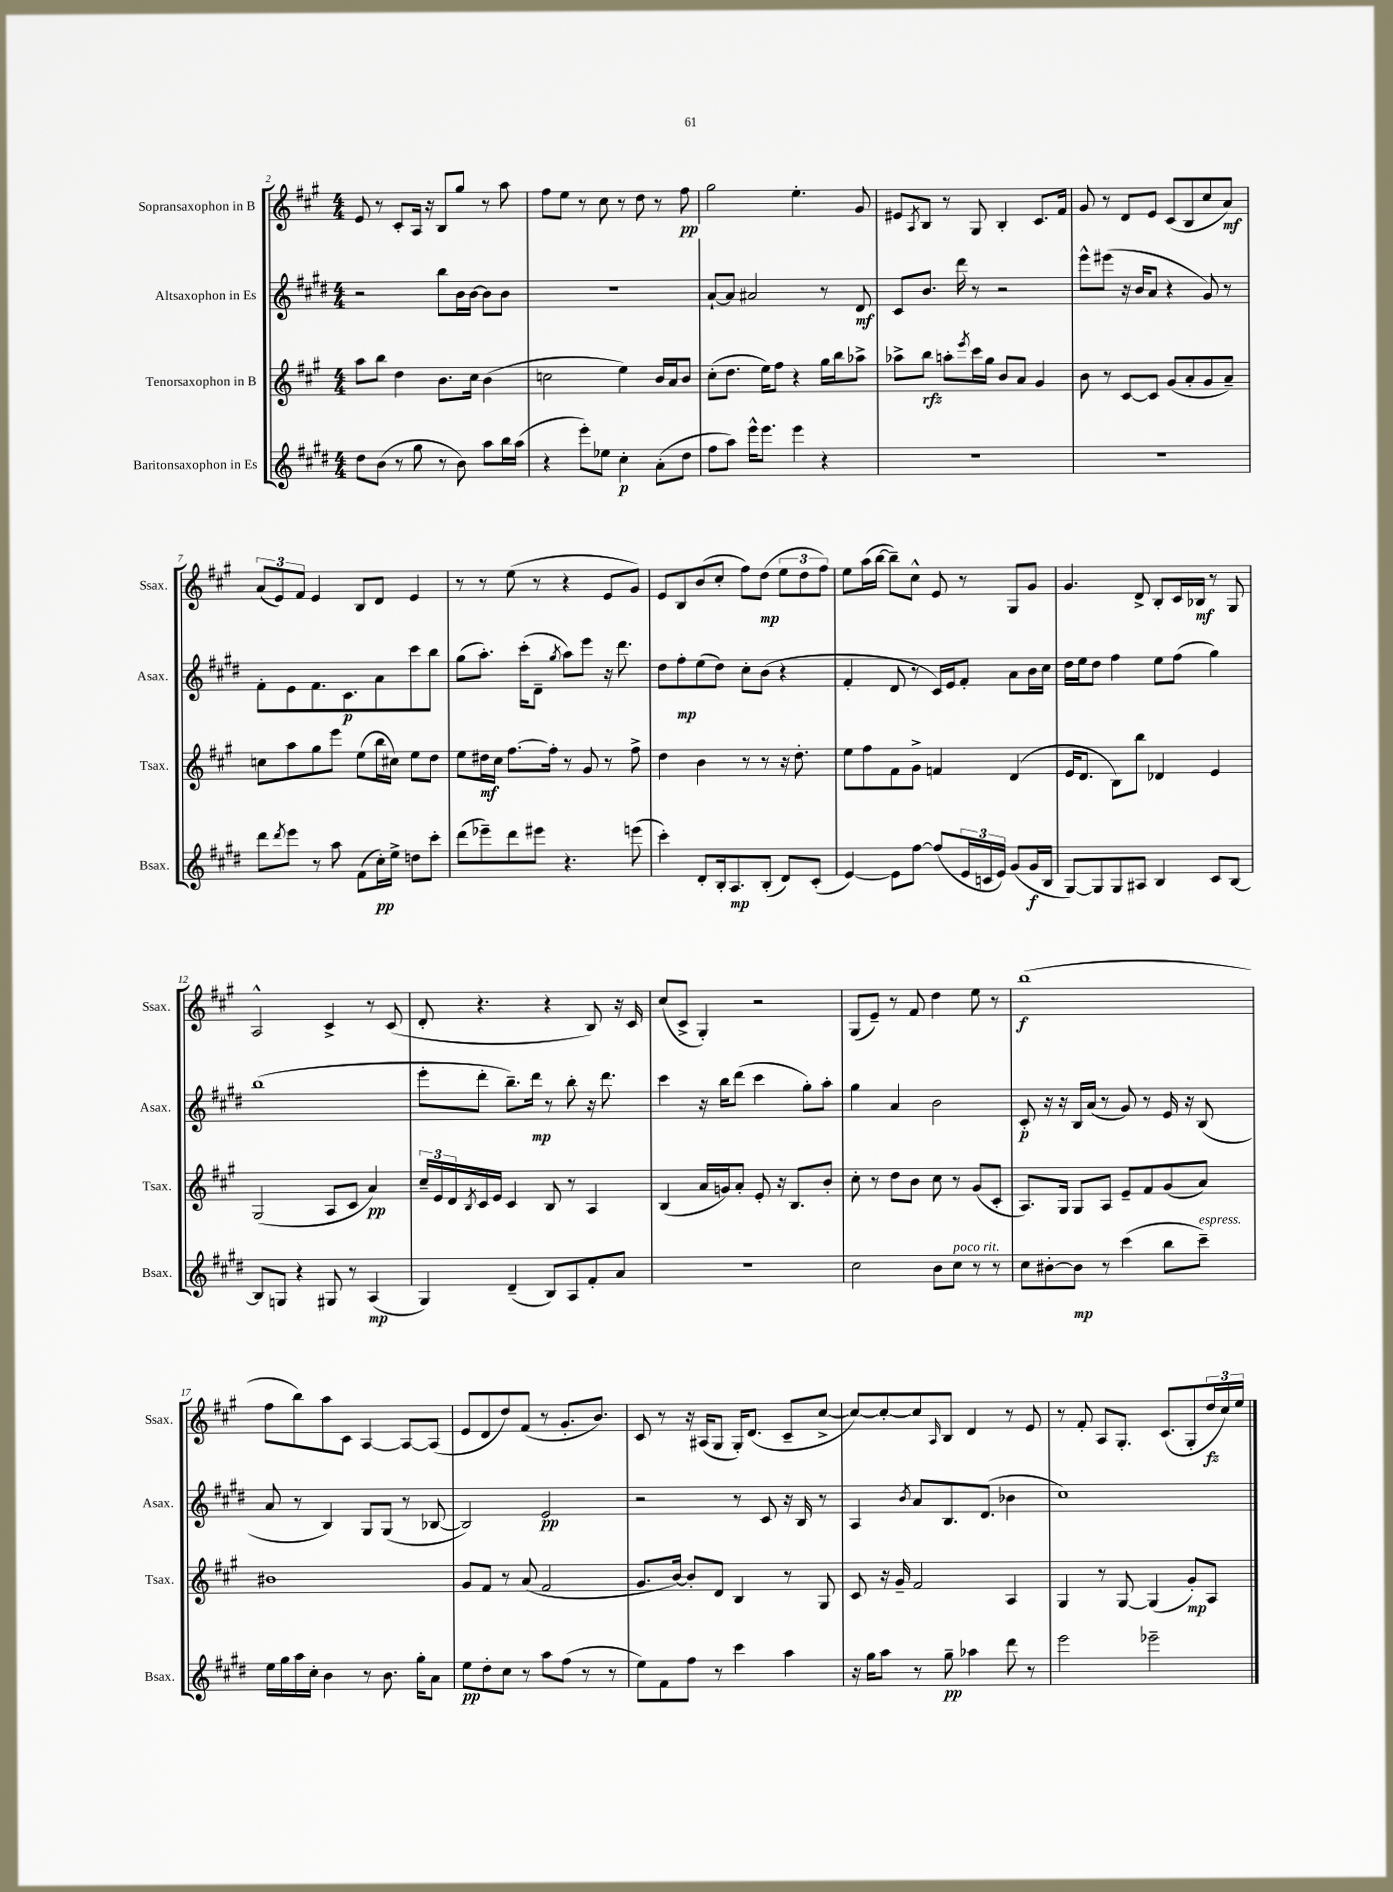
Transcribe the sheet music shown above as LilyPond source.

<<
\new StaffGroup <<
\new Staff = "s0" \with { instrumentName = "Sopransaxophon in B" shortInstrumentName = "Ssax." } {
    \clef treble \key a \major \numericTimeSignature \time 4/4
    e'8 r8 cis'8-. a16 r16 b8 gis''8 r8 a''8 |
    fis''8 e''8 r8 cis''8 r8 d''8 r8 fis''8\pp |
    gis''2 e''4.-. gis'8 |
    eis'8 \acciaccatura { a8 } b8 r8 gis8 b4-. cis'8. fis'16 |
    gis'8 r8 d'8 e'8 cis'8( b8 cis''8 a'8\mf) |
    \tuplet 3/2 { a'8( e'8) fis'8 } e'4 b8 d'8 e'4 |
    r8 r8 e''8( r8 r4 e'8 gis'8) |
    e'8 b8 b'8( cis''8-. fis''8) d''8\mp( \tuplet 3/2 { e''8 d''8 fis''8) } |
    e''8 a''16( b''16~ b''8--) cis''8-^ e'8 r8 gis8 gis'8 |
    gis'4. d'8-> b8-. cis'16 bes16\mf r8 gis8 |
    a2-^ cis'4-> r8 cis'8( |
    d'8-. r4. r4 b8) r16 cis'16 |
    cis''8( cis'8-> gis4-.) r2 |
    gis8( e'8--) r8 fis'8 d''4 e''8 r8 |
    b''1\f( |
    fis''8 b''8) a''8 cis'8 a4~ a8~ a8( |
    e'8 d'8 d''8) fis'8( r8 gis'8.-. b'8.) |
    cis'8 r8 r16 ais16( gis8 gis16-.) d'8.( cis'8-- cis''8~-> |
    cis''8~) cis''8~-. cis''8 \grace { a16 } b8 d'4 r8 e'8 |
    r8 fis'8-. a8 gis8.-. cis'8.( gis8-. \tuplet 3/2 { d''16\fz cis''16) e''16 } \bar "|." |
}
\new Staff = "s1" \with { instrumentName = "Altsaxophon in Es" shortInstrumentName = "Asax." } {
    \clef treble \key e \major \numericTimeSignature \time 4/4
    r2 b''8 b'16 b'16~ b'8 b'8 |
    R1 |
    a'8~-! a'8 ais'2 r8 dis'8\mf |
    cis'8 b'8. dis'''16 r8 r2 |
    e'''8-^ eis'''8( r16 b'16 a'8 r4 gis'8) r8 |
    fis'8-. e'8 fis'8. cis'8.\p a'8 cis'''8 b''8 |
    gis''8( a''8.-.) cis'''16-.( dis'8-- \acciaccatura { gis''8 } a''8) e'''8 r16 dis'''8. |
    dis''8 fis''8-.\mp e''8( dis''8) cis''8-. b'8( r4 |
    fis'4-. dis'8 r8 cis'16) e'16 fis'8-. a'8 b'16 cis''16 |
    dis''16 e''16 dis''8 fis''4 e''8 fis''8( gis''4) |
    b''1( |
    e'''8-. dis'''8-. b''8.--) dis'''16\mp r8 b''8-. r16 dis'''8. |
    cis'''4 r16 b''16 dis'''8( cis'''4 gis''8-.) a''8-. |
    gis''4 a'4 b'2 |
    cis'8-.\p r16 r16 b16 a'16( r8 gis'8) r8 e'16 r16 b8( |
    a'8 r8 b4) gis8 gis8( r8 bes8~ |
    bes2) e'2\pp |
    r2 r8 cis'8 r16 b16 r8 |
    a4 \acciaccatura { b'8 } a'8 b8. dis'8.( bes'4 |
    cis''1) \bar "|." |
}
\new Staff = "s2" \with { instrumentName = "Tenorsaxophon in B" shortInstrumentName = "Tsax." } {
    \clef treble \key a \major \numericTimeSignature \time 4/4
    a''8 b''8 d''4 b'8. cis''16 b'4( |
    c''2 e''4) b'16 a'16 b'8 |
    cis''8-.( d''8. e''16) fis''8 r4 gis''16 b''16 aes''8-> |
    aes''8-> b''8\rfz a''8-. \acciaccatura { e'''8 } cis'''16 gis''16 b'8 a'8 gis'4 |
    b'8 r8 cis'8~ cis'8 gis'8( a'8-. gis'8 a'8--) |
    c''8 a''8 gis''8 e'''8 e''8( b''16 cis''16) e''8 d''8 |
    e''8 dis''16\mf cis''16 fis''8.~ fis''16-. r8 gis'8 r8 fis''8-> |
    d''4 b'4 r8 r8 r16 d''8.-. |
    e''8 fis''8 fis'8 gis'8-> f'4 d'4( |
    e'16 d'8. b8) b''8 des'4 e'4 |
    gis2( a8 cis'8 a'4\pp) |
    \tuplet 3/2 { cis''16-- e'16 d'16 } \acciaccatura { b8 } cis'16 e'16 cis'4 b8 r8 a4 |
    b4( a'16 g'16) a'8-. e'8-. r16 b8. b'8-. |
    cis''8-. r8 d''8 b'8 cis''8 r8 gis'8( cis'8-. |
    a8.) gis16 gis8 a8 e'8-- fis'8 gis'8( a'8) |
    bis'1 |
    gis'8 fis'8 r8 a'8( fis'2 |
    gis'8. b'16~) b'8-. d'8 b4 r8 gis8 |
    cis'8 r16 gis'16-- fis'2 a4 |
    gis4 r8 gis8~ gis4( gis'8-.\mp) a8 \bar "|." |
}
\new Staff = "s3" \with { instrumentName = "Baritonsaxophon in Es" shortInstrumentName = "Bsax." } {
    \clef treble \key e \major \numericTimeSignature \time 4/4
    dis''8 b'8( r8 gis''8 r8 b'8) a''8 b''16 a''16( |
    r4 e'''8-.) ees''8 cis''4-.\p a'8-.( dis''8 |
    fis''8 a''8) e'''16-^ e'''8. e'''4 r4 |
    R1 |
    R1 |
    dis'''8 \acciaccatura { dis'''8 } e'''8 r8 a''8 fis'8( cis''16-.\pp) e''16-> d''8 cis'''8-. |
    dis'''8( ees'''8--) dis'''8 eis'''8 r4. e'''8( |
    cis'''4-.) dis'8-. b16-. a8.\mp b8-.( dis'8) cis'8-.( |
    e'4~) e'8 fis''8~ fis''8( \tuplet 3/2 { e'16 c'16 e'16) } gis'8( gis'16\f b16 |
    gis8~) gis8 gis8 ais8 b4 cis'8 b8~ |
    b8 g8 r4 gis8 r8 a4\mp( |
    gis4) dis'4--( b8) a8 fis'8-. a'8 |
    R1 |
    cis''2 b'8 cis''8^\markup { \italic "poco rit." } r8 r8 |
    cis''8 bis'8~-. bis'8\mp r8 cis'''4( b''8 cis'''8--^\markup { \italic "espress." }) |
    e''16 gis''16 a''16 cis''16-. b'4 r8 b'8. gis''16-. a'8 |
    e''8\pp dis''8-. cis''8 r8 a''8 fis''8( r8 r8 |
    e''8) fis'8 fis''8 r8 cis'''4 a''4 |
    r16 gis''16 a''8 r8 gis''8--\pp aes''4 dis'''8 r8 |
    e'''2 ees'''2-- \bar "|." |
}
>>
>>
\layout { \context { \Score currentBarNumber = #2 } }
